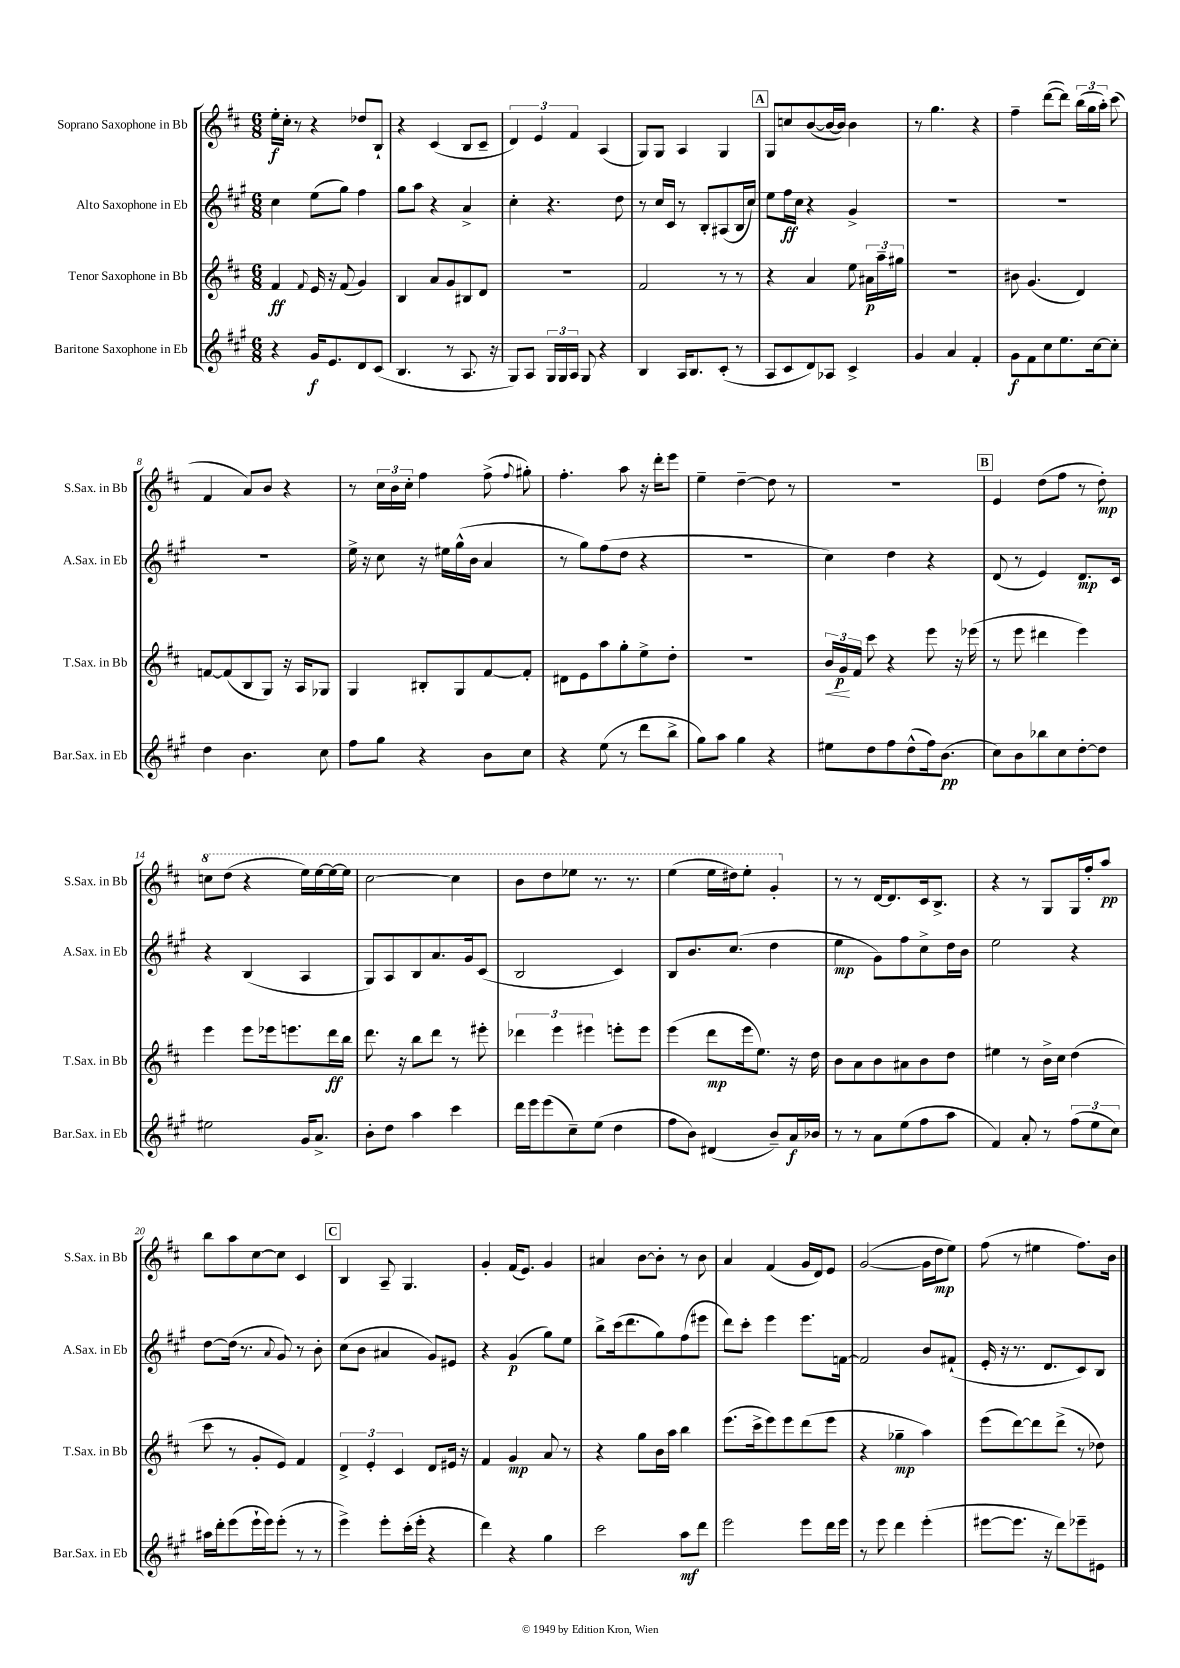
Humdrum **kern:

**kern	**kern	**kern	**kern
*staff4	*staff3	*staff2	*staff1
*clefG2	*clefG2	*clefG2	*clefG2
*k[f#c#g#]	*k[f#c#]	*k[f#c#g#]	*k[f#c#]
*M6/8	*M6/8	*M6/8	*M6/8
4r	4f#	4cc#	16ee'
.	.	.	16cc#'
.	.	.	8r
.	8qqf#	.	.
16g#	16e	(8ee	4r
8.e	16r	.	.
.	(8f#	8gg#)	.
8d	4g)	4ff#	8dd-
(8c#	.	.	8B`
=	=	=	=
4.B	4B	8gg#	4r
.	.	8aa	.
.	8a	4r	(4c#
8r	8g	.	.
8.A	8B#	4a^	8B
.	8d	.	8c#~
16r	.	.	.
=	=	=	=
8G#)	2.r	4cc#'	6d)
8A	.	.	.
.	.	.	6e
24G#	.	4.r	.
24G#	.	.	.
24A	.	.	6f#
8G#	.	.	.
4r	.	.	(4A
.	.	8dd	.
=	=	=	=
4B	2f#	8r	8G)
.	.	16cc#	8G
.	.	16c#	.
16A	.	8r	4A
8.B	.	.	.
.	.	8B'	.
(8c#'	8r	(8A#	4G
8r	8r	16B	.
.	.	16cc#)	.
=	=	=	=
8A	4r	8ee	8G
8c#	.	16ff#	8cc
.	.	16cc#	.
8d)	4a	4r	([8b
8A-	.	.	16b_
.	.	.	16b])
4c#^	8ee	4g#^	4b
.	24a#	.	.
.	24aa~	.	.
.	24gg#	.	.
=	=	=	=
4g#	2.r	2.r	8r
.	.	.	4.gg
4a	.	.	.
4f#'	.	.	4r
=	=	=	=
8g#	8b#	2.r	4ff#~
8f#	(4.g	.	.
8cc#	.	.	([8ddd
8.ee	.	.	8ddd])
.	4d)	.	(24bb
.	.	.	24gg
[16cc#	.	.	.
.	.	.	24aa')
8cc#']	.	.	(8ccc#
=	=	=	=
4dd	[8f	2.r	4f#
.	(8f]	.	.
4.b	8B	.	8a)
.	8G)	.	8b
.	16r	.	4r
.	16A	.	.
8cc#	8G-	.	.
=	=	=	=
8ff#	4G	16ee^	8r
.	.	16r	.
8gg#	.	8cc#	24cc#
.	.	.	24b
.	.	.	24cc#'
4r	8B#'	16r	4ff#
.	.	16ee#	.
.	8G	(16gg#^^	.
.	.	16b	.
8b	[8f#	4a	(8ff#^
.	.	.	8qqff#
8cc#	8f#']	.	8gg#')
=	=	=	=
4r	8d#	8r	4.ff#'
.	8e	8gg#)	.
(8ee	8aa	(8ff#	.
8r	8gg'	8dd	8aa
8ddd	8ee^	4r	16r
.	.	.	16ddd'
8bb^	8dd'	.	8eee
=	=	=	=
8gg#)	2.r	2.r	4ee~
8aa	.	.	.
4gg#	.	.	[4dd~
4r	.	.	8dd]
.	.	.	8r
=	=	=	=
8ee#	24b	4cc#)	2.r
.	24g	.	.
.	24f#	.	.
8dd	8ccc#	.	.
8ff#	4r	4dd	.
(8dd^^	.	.	.
16ff#)	8eee	4r	.
(8.b	.	.	.
.	16r	.	.
.	(16eee-	.	.
=	=	=	=
8cc#)	8r	(8d	4e
8b	8eee	8r	.
8bb-	4ddd#	4e)	(8dd
8cc#	.	.	8ff#
[8dd'	4eee)	8.d	8r
8dd]	.	.	8dd')
.	.	16c#	.
=	=	=	=
2ee#	4eee	4r	8ccc
.	.	.	(8ddd
.	8eee	(4B	4r
.	16eee-	.	.
.	8.eee	.	.
16g#	.	4A	16eee)
8.a^	.	.	[16eee
.	16ddd	.	16eee_
.	16bb	.	16eee]
=	=	=	=
8b'	8.ddd	8G#)	[2ccc#
8dd	.	8A	.
.	16r	.	.
4aa	8bb	8B	.
.	8ddd	8.a	.
4ccc#	8r	.	4ccc#]
.	.	16g#	.
.	8eee#'	(8c#	.
=	=	=	=
16ddd	6ddd-	2B	8bb
16eee	.	.	.
(8eee	.	.	8ddd
.	6eee	.	.
8cc#~)	.	.	8eee-
.	6eee#	.	.
(8ee	.	.	8.r
4dd	8eee'	4c#)	.
.	.	.	8.r
.	8eee	.	.
=	=	=	=
8ff#	(4eee	8B	(4eee
8b)	.	8.b	.
(4d#	8ddd	.	16eee
.	.	(8.cc#	16ddd#)
.	16eee	.	8eee'
.	8.ee)	.	.
8b~)	.	4dd	4gg'
16a	16r	.	.
16b-	16dd	.	.
=	=	=	=
8r	8b	4ee	8r
8r	8a	.	8r
8a	8b	8g#)	[16d
.	.	.	8.d]
(8ee	8a#	8ff#	.
8ff#	8b	8cc#^	16c#
.	.	.	8.B^
8aa	8dd	16dd	.
.	.	16b	.
=	=	=	=
4f#)	4ee#	2ee	4r
8a'	8r	.	8r
8r	16b^	.	8G
.	16cc#	.	.
(12ff#	(4dd	4r	16G
.	.	.	16ff#'
12ee	.	.	.
.	.	.	8aa
12cc#)	.	.	.
=	=	=	=
16aa#	8ccc#	[8dd	8bb
16ddd'	.	.	.
(8eee	8r	(16dd]	8aa
.	.	8.r	.
16eee`	8g'	.	[8cc#
16eee)	.	.	.
.	.	8qqa	.
(8eee'	8e)	8g#)	8cc#]
8r	4f#	8r	4c#
8r	.	8b'	.
=	=	=	=
4eee^)	6d^	(8cc#	4B
.	.	8b	.
.	6e'	.	.
8eee'	.	4a#	8A~
.	6c#	.	.
(16ccc#'	.	.	4.G
16eee'	.	.	.
4r	8d	8g#)	.
.	16e#	8e#	.
.	16r	.	.
=	=	=	=
4ddd)	4f#	4r	4g'
4r	4g	(4g#	(16f#
.	.	.	8.e)
4gg#	8a	8gg#)	4g
.	8r	8ee	.
=	=	=	=
2ccc#	4r	8bb^	4a#
.	.	(16ccc#	.
.	.	8.ddd	.
.	8gg	.	[8b
.	16b	8gg#)	8b']
.	16aa	.	.
8aa	4bb	(8ff#	8r
8ddd	.	8eee#	8b
=	=	=	=
2eee	(8.eee	8ddd)	4a
.	.	8ccc#'	.
.	16ccc#^	.	.
.	8eee)	4eee	(4f#
.	8eee	.	.
8eee	(8ddd	8.eee	16g
.	.	.	16d)
16ddd	8eee	.	8e
16eee	.	[16f	.
=	=	=	=
8r	4r	2f]	([2g
8eee	.	.	.
4ddd	4gg-~	.	.
(4eee'	4aa)	8b	16g]
.	.	.	16dd
.	.	(8f#`	8ee)
=	=	=	=
[8eee#	(8eee	16e'	(8ff#
.	.	16r	.
8.eee#]	[8ddd)	8.r	8r
.	8ddd]	.	4ee#
16r	.	8.d	.
8ddd)	(8ddd^	.	.
8eee-~	8r	8c#)	8.ff#)
8e#	8dd-)	8B	.
.	.	.	16b
==	==	==	==
*-	*-	*-	*-
